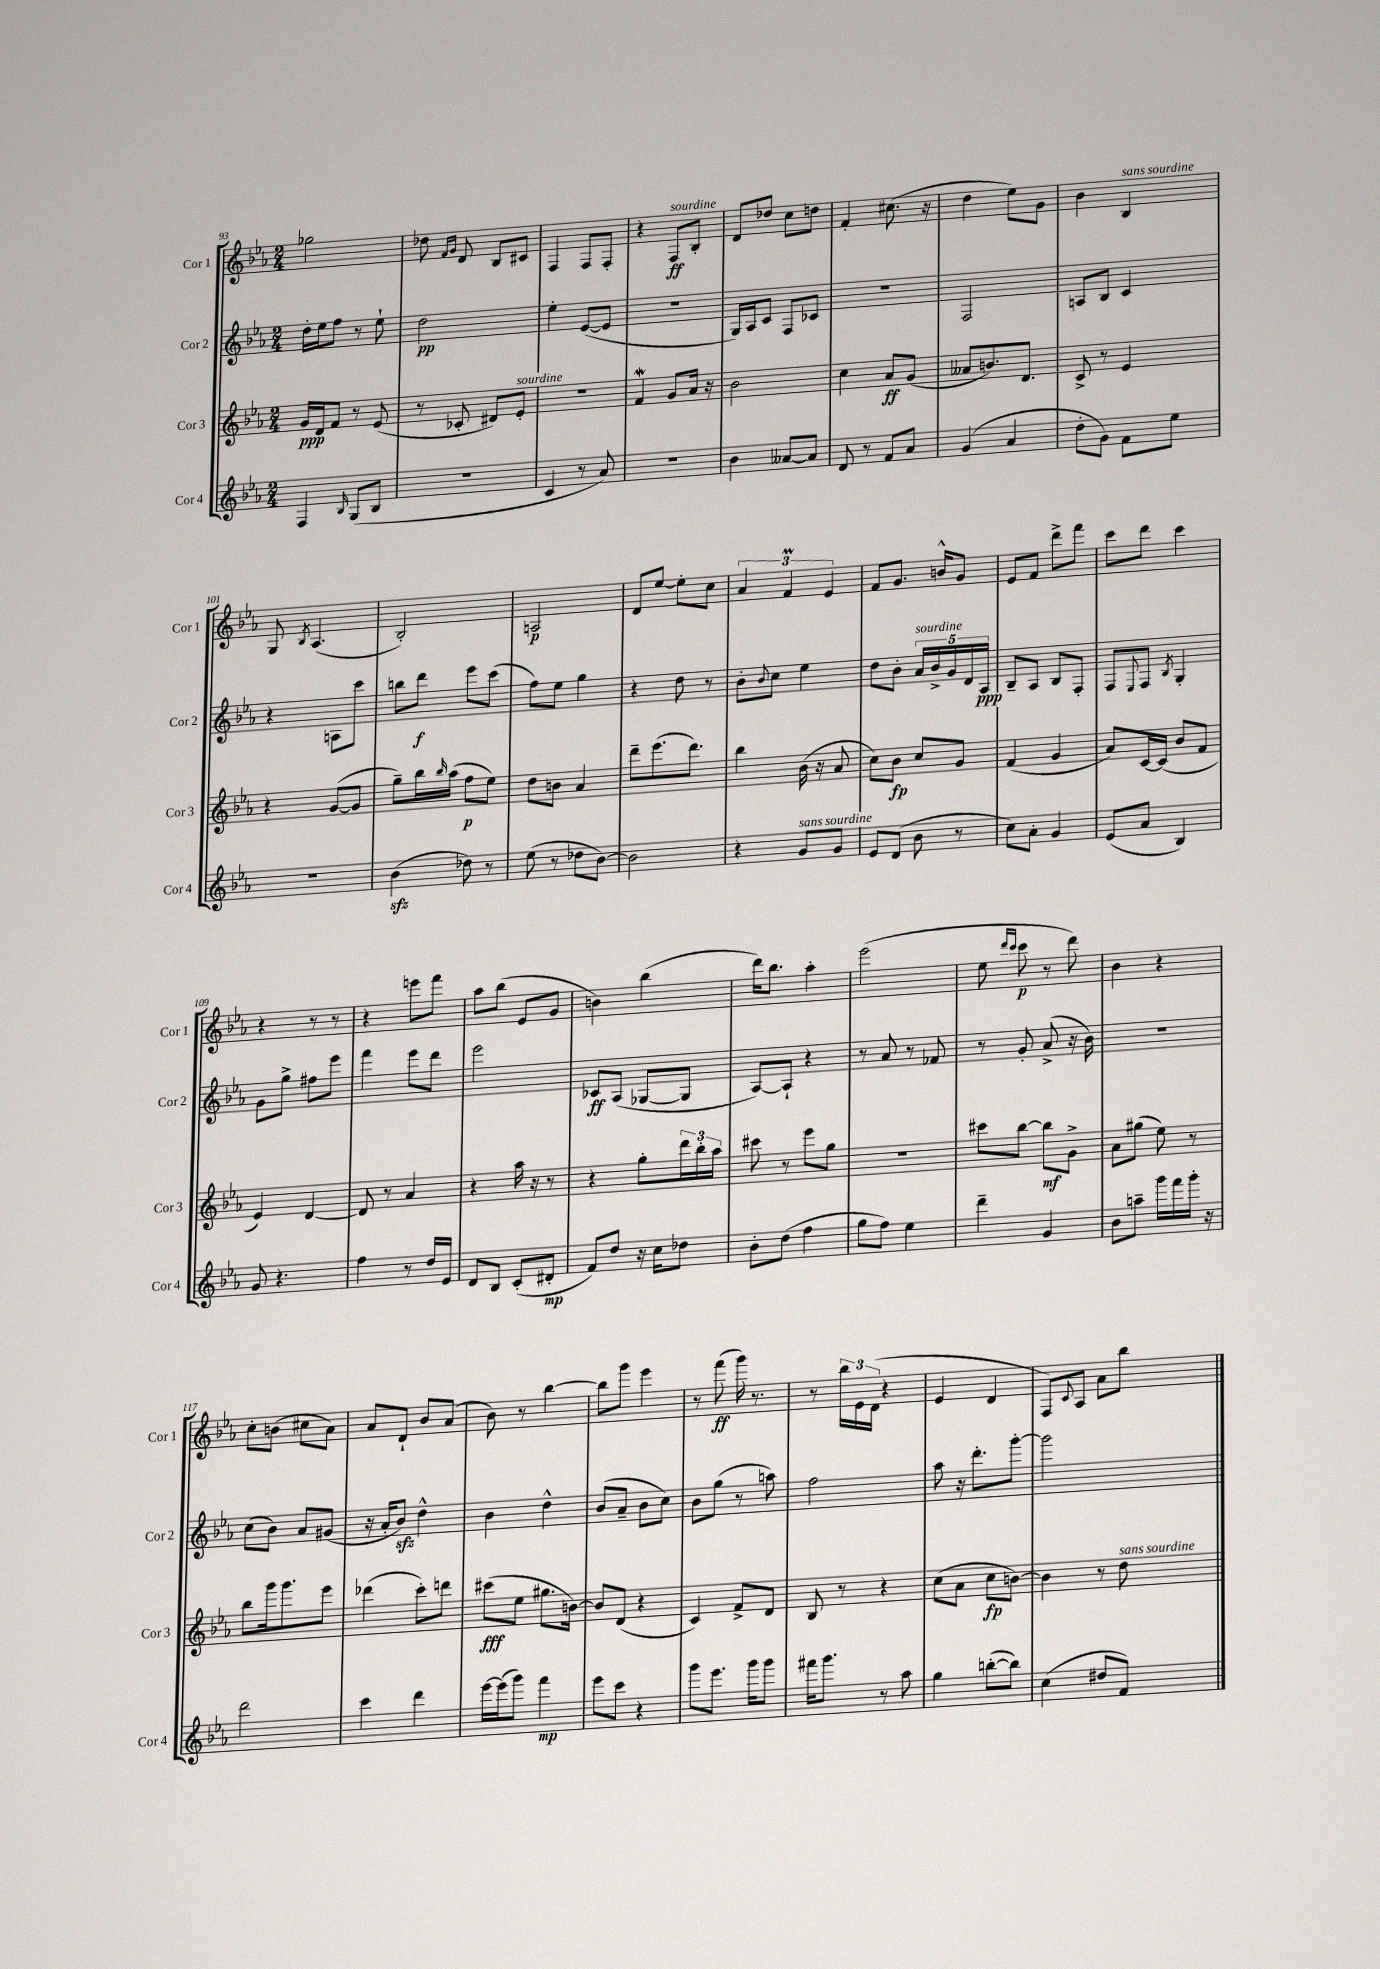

**kern	**kern	**kern	**kern
*staff4	*staff3	*staff2	*staff1
*clefG2	*clefG2	*clefG2	*clefG2
*k[b-e-a-]	*k[b-e-a-]	*k[b-e-a-]	*k[b-e-a-]
*M2/4	*M2/4	*M2/4	*M2/4
4F	16g	16dd'	2gg-
.	16d	16ee-	.
.	8f	8ff	.
16qqB-	.	.	.
(8G	8r	8r	.
8B-	(8e-	8ee-`	.
=	=	=	=
2r	8r	2dd	8dd-
.	.	.	16qqf
.	.	.	16qqg
.	8c-'	.	8d
.	8d#)	.	8B-
.	8e-'	.	8c#
=	=	=	=
4c	2r	4ee-'	4F
8r	.	([8e-	8F
8a-)	.	8e-]	8F'
=	=	=	=
2r	4f	2r	4r
.	8g	.	8F
.	16a-	.	8B-'
.	16r	.	.
=	=	=	=
4b-	2b-	16G)	8d
.	.	16A-	.
.	.	8c	8dd-
[8a--	.	8F	8cc
8a--]	.	8c-	8dd
=	=	=	=
8d	4cc	2r	4f'
8r	.	.	.
8f	8a-	.	(8.cc#
8a-	(8g	.	.
.	.	.	16r
=	=	=	=
(4g	8a--	2F	4dd
.	8.b)	.	.
4a-	.	.	8ee-)
.	8.d	.	.
.	.	.	8g
=	=	=	=
8dd'	8c^	8A	4b-
8g)	8r	8B-	.
8f	4e-	4c	4B-
8ee-	.	.	.
=	=	=	=
2r	4r	4r	8G
.	.	.	8qB-
.	.	.	(4.A-
.	([8g	8A	.
.	8g]	8ccc	.
=	=	=	=
(4b-	8gg~)	8bb	2B-')
.	16bb-	8ddd	.
.	16qqbb-	.	.
.	(16aa-	.	.
8dd-)	8ff	8eee-	.
8r	8ee-)	(8ccc	.
=	=	=	=
(8ee-	8dd	8ff)	2A
8r	8b	8ee-	.
8dd-	4a-	4gg	.
[8b-)	.	.	.
=	=	=	=
2b-]	8ddd~	4r	8d
.	(8.eee-	.	[8ee-
.	.	8dd	8ee-']
.	8.ddd)	.	.
.	.	8r	8cc
=	=	=	=
4r	4bb-	8b-'	6a-
.	.	8qqb-	.
.	.	8cc	.
.	.	.	6f
8g	(16b-	4ee-	.
.	16r	.	.
.	.	.	6e-
8g	8a-	.	.
=	=	=	=
8e-	8cc)	8dd	8f
(8d	8b-	8b-'	8.g
8b-	8cc	20a-	.
.	.	20b-^	.
.	.	.	16b^^
.	.	20g	.
8r	8g	.	8g
.	.	20d	.
.	.	20A-	.
=	=	=	=
8cc)	(4f	8B-~	8e-
8a-'	.	8A-	8f
4g	4g	8B-	8ddd^
.	.	8F'	8fff
=	=	=	=
(8e-	8a-)	8F	8ccc
.	.	8qqE-	.
8a-	[16c	8F	8ddd
.	(16c]	.	.
.	.	8qB-	.
4B-)	8b-	4G'	4ccc
.	8f	.	.
=	=	=	=
8g	4e-)	8g	4r
4.r	.	8gg^	.
.	[4d	8ff#	8r
.	.	8eee-	8r
=	=	=	=
4ff	8d]	4fff	4r
.	8r	.	.
8r	4a-	8eee-	8eee
16dd	.	8ddd	8fff
16e-	.	.	.
=	=	=	=
8d	4r	2eee-	8aa-
8B-	.	.	(8bb-
(8c'	16aa-	.	8e-
.	16r	.	.
8d#'	8r	.	8g
=	=	=	=
8f)	4r	8c-	4b)
8dd	.	(8A-	.
16r	8gg'	[8G-	(4bb-
16cc	.	.	.
8dd-	24ddd	8G-]	.
.	24bb-'	.	.
.	24aa-	.	.
=	=	=	=
8b-'	8ccc#	[8A-)	16ddd)
.	.	.	8.bb-
(8dd	8r	8A-`]	.
4ff	8eee-	4r	4aa-'
.	8gg	.	.
=	=	=	=
8gg	2r	8r	(2eee-
8ff)	.	8a-	.
4ee-	.	8r	.
.	.	8f-	.
=	=	=	=
4ddd~	8ccc#	8r	8ee-
.	.	.	16qqddd
.	.	.	16qqccc
.	[8bb-	8g'	8ccc
4g	8bb-]	(8a-^	8r
.	8g^	16r	8ddd)
.	.	16b-)	.
=	=	=	=
8b-	8a-	2r	4b-
8aa~	(8gg#	.	.
16ggg	8ee-)	.	4r
16fff	.	.	.
16ggg'	8r	.	.
16r	.	.	.
=	=	=	=
2ddd	8bb-	(8cc	8cc'
.	16ggg	8b-)	(8b
.	8.ggg	.	.
.	.	8a-	8cc#
.	8eee-	(8g#	8a-)
=	=	=	=
4ccc	(4ddd-	16r	8a-
.	.	16a-'	.
.	.	8b-)	8d`
4ddd	8ccc')	4dd^^	8b-
.	8ddd	.	(8a-
=	=	=	=
[16eee-	(8ccc#	4b-	8b-)
(16eee-]	.	.	.
8ggg)	8ee-	.	8r
4fff	8.gg#	4dd^^	[4bb-
.	[16b)	.	.
=	=	=	=
8eee-	8b]	(8b-	8bb-]
8ccc	(8d	8a-~	8ggg
4r	4r	8b-	4eee-
.	.	8cc)	.
=	=	=	=
8ggg	4c)	8b-	8r
8.eee-	.	(8gg	(8fff
.	8f^	8r	16ggg)
16ggg	.	.	8.r
8ggg	8d	8aa)	.
=	=	=	=
16fff#	8B-	2ff	8r
8.ggg	.	.	.
.	8r	.	24bb-
.	.	.	24e-
.	.	.	(24d
8r	4r	.	4r
8aa-	.	.	.
=	=	=	=
4gg	(8cc	8aa-	4e-
.	8a-	16r	.
.	.	8.ddd'	.
([8bb'	8cc	.	4d
8bb])	[8b)	[8ggg'	.
=	=	=	=
(4cc	4b]	2ggg]	8F)
.	.	.	8qqc
.	.	.	8A-
8dd#	8r	.	8a-
8f)	8dd	.	8bb-
==	==	==	==
*-	*-	*-	*-
